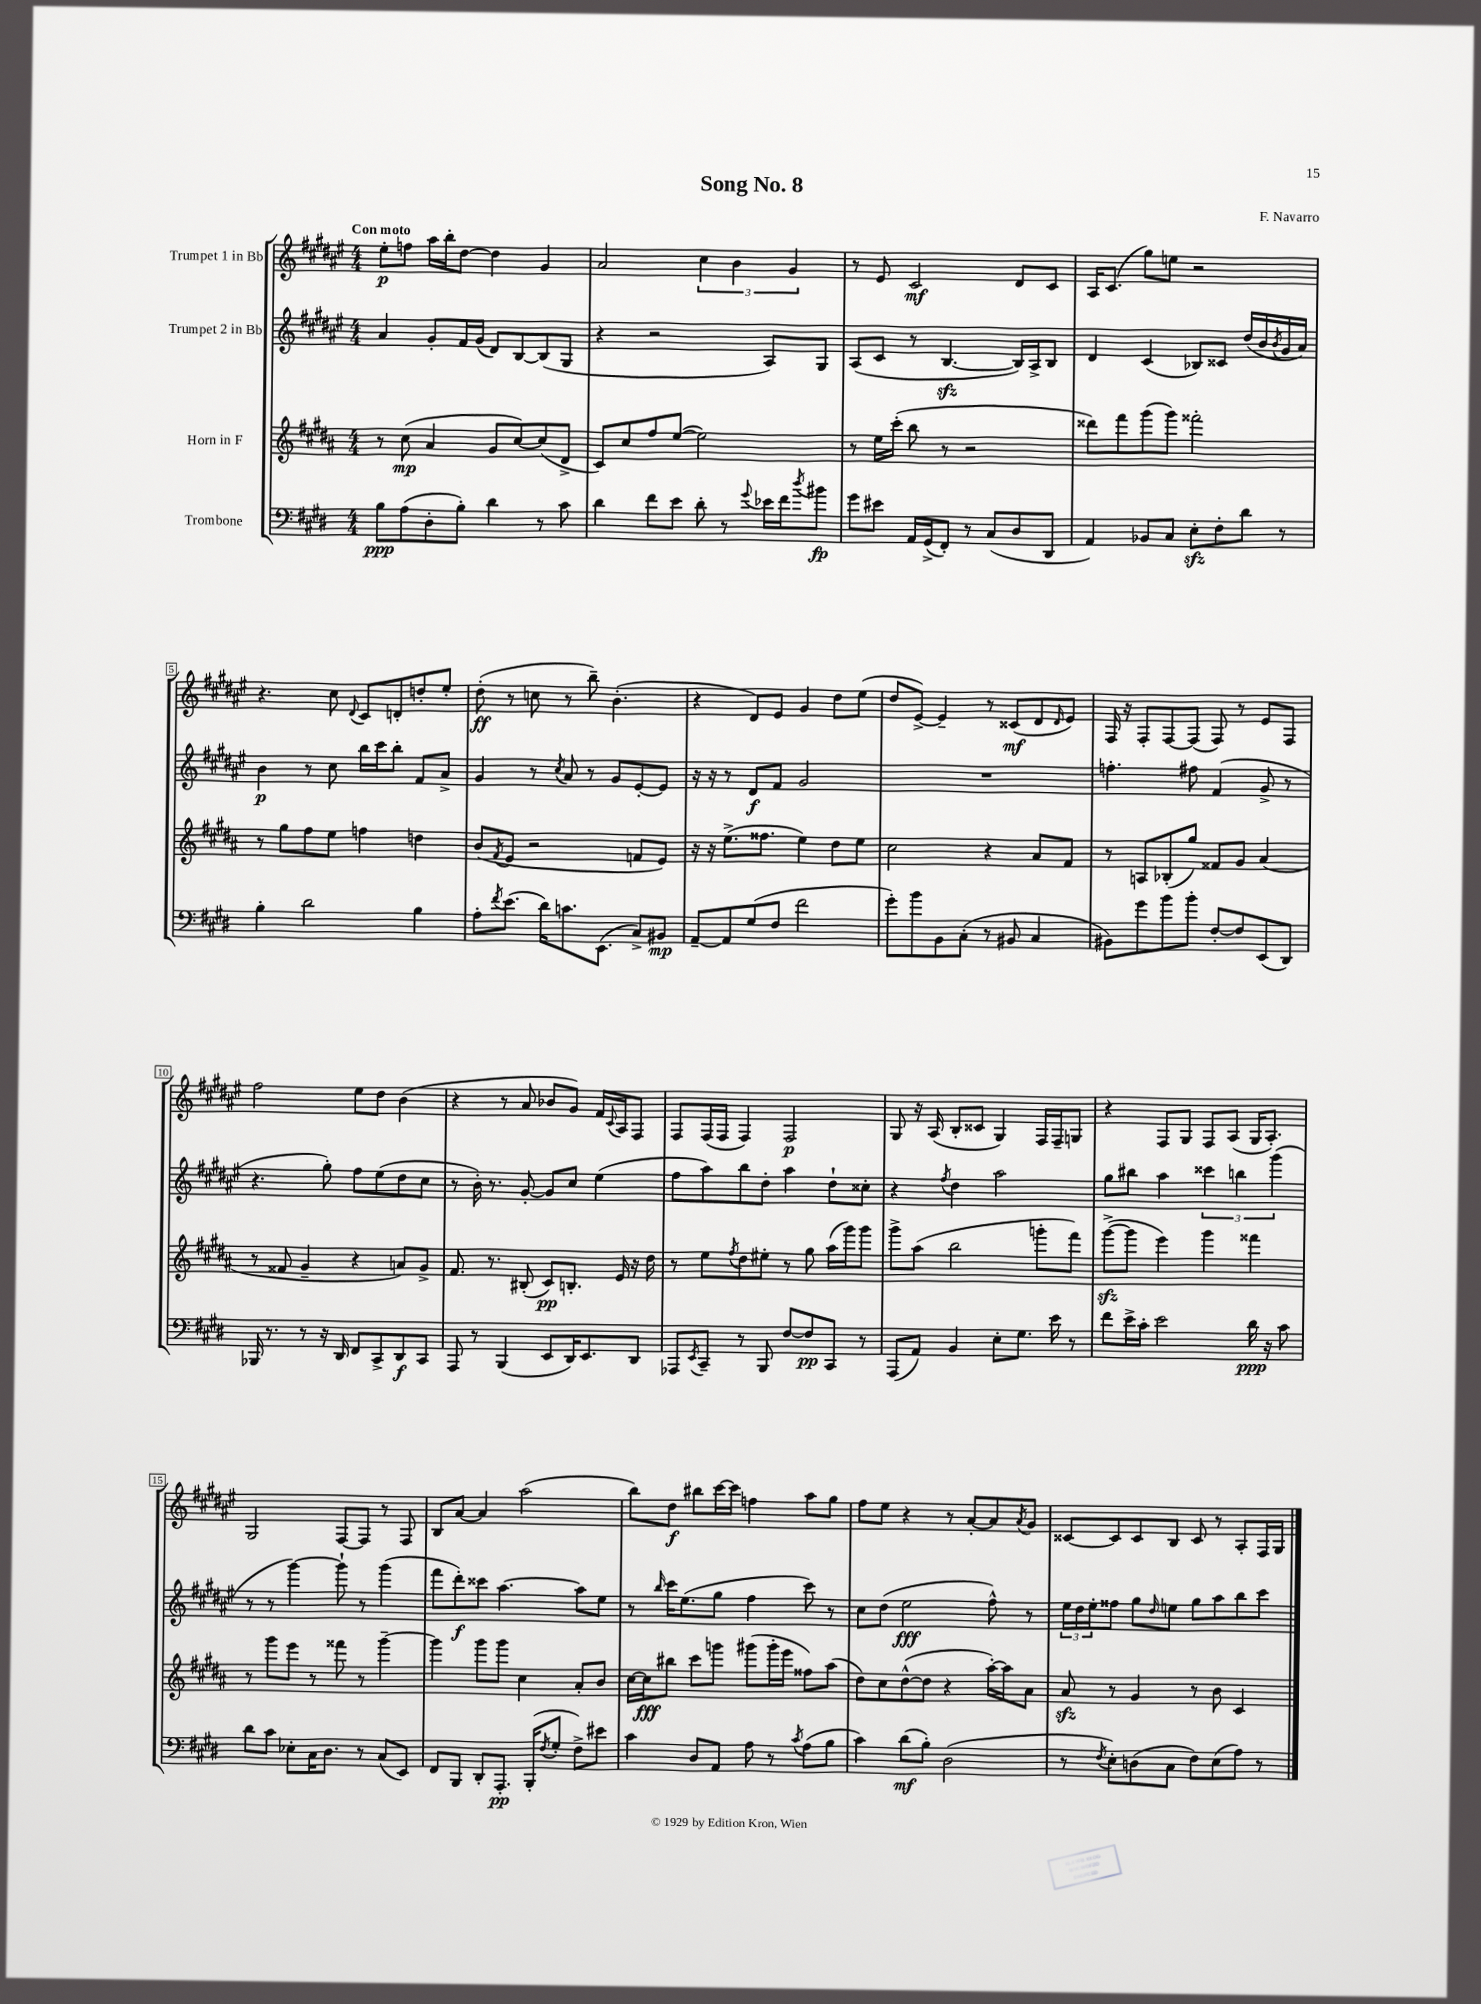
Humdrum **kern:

**kern	**kern	**kern	**kern
*staff4	*staff3	*staff2	*staff1
*clefF4	*clefG2	*clefG2	*clefG2
*k[f#c#g#d#]	*k[f#c#g#d#a#]	*k[f#c#g#d#a#e#]	*k[f#c#g#d#a#e#]
*M4/4	*M4/4	*M4/4	*M4/4
8B\L	8r	4a#/	8ee#'\L
(8A\	(8cc#\	.	8ff\J
8D#'\	4a#/	8g#'/L	16aa#\LL
.	.	.	16bb'\J
8B'\J)	.	16f#/L	[8dd#\J
.	.	(16g#/JJ	.
4d#\	8g#/L	8d#/L)	4dd#\]
.	[8cc#/)	[8B/	.
8r	(8cc#/]	(8B/]	4g#/
8c#\	8d#^/J	8G#/J	.
=	=	=	=
4d#\	8c#/L)	4r	2a#/
.	8cc#/	.	.
8f#\L	8ff#/	2r	.
8e\J	([8ee/J	.	.
8d#'\	2ee\])	.	6cc#\
8r	.	.	.
.	.	.	6b\
8qqg#/	.	.	.
16e-\LL	.	8A#/L)	.
16f#\J	.	.	.
.	.	.	6g#/
8qdd#/	.	.	.
8b#\J	.	8G#/J	.
=	=	=	=
8g#\L	8r	(8A#/L	8r
8e#\J	16ee\LL	8c#/J	8e#/
.	(16ccc#'\JJ	.	.
16AA/LL	8bb\	8r	2c#/
(16GG#^/J	.	.	.
8FF#'/J)	8r	[4.B/	.
8r	2r	.	.
(8C#/L	.	.	.
8D#/	.	16B/]LL)	8d#/L
.	.	16A#^/J	.
8DD#/J	.	8B/J	8c#/J
=	=	=	=
4AA/)	8ddd##\L)	4d#/	16A#/LK
.	.	.	(8.c#/J
.	8fff#\	.	.
8BB-/L	(8ggg#\	(4c#/	8gg#\L)
8C#/J	8ggg#\J)	.	8ee\J
8E'\L	2fff##'\	8B-/L)	2r
8F#'\	.	8c##/J	.
8d#\J	.	(16dd#/LL	.
.	.	16b/	.
.	.	8qb/	.
8r	.	16g#/	.
.	.	16a#/JJ)	.
=	=	=	=
4B'\	8r	4b\	4.r
.	8gg#\L	.	.
2d#\	8ff#\	8r	.
.	8ee\J	8cc#\	8cc#\
.	.	.	8qqd#/
.	4ff\	16bb\LL	8c#/L
.	.	16ccc#\J	.
.	.	8bb'\J	8d'/
4B\	4dd\	8f#/L	8dd'/
.	.	8a#^/J	8ee#'/J
=	=	=	=
8A'\L	(8b/L	4g#/	(8dd#'\
8qf#/	8qf#/	.	.
(8.e\J	8e/J	.	8r
.	2r	8r	8cc\
16d#\LK)	.	.	.
.	.	8qcc#/	.
8.c\	.	8a#/	8r
.	.	8r	8bb~\)
(8.EE\J	.	.	.
.	.	8g#/L	(4.b'\
8C#^/L)	8f/L	[8e#'/	.
8BB#/J	8e/J)	8e#/]J	.
=	=	=	=
[8AA~/L	16r	16r	4r
.	16r	16r	.
8AA/]	(8.ee^\L	8r	.
(8G#/	.	8d#/L	8d#/L)
.	8.ff##\J	.	.
8F#/J	.	8f#/J	8e#/J
2f#\	4ee\)	2g#/	4g#/
.	8dd#\L	.	8dd#\L
.	8ee\J	.	(8ee#\J
=	=	=	=
8g#'\L)	2cc#\	1r	8dd#/L
8b\	.	.	[8e#^/J)
8BB\	.	.	4e#~/]
(8C#'\J	.	.	.
8r	4r	.	8r
8BB#/	.	.	(8c##/L
4C#/	8a#/L	.	8d#/
.	.	.	16qqd#/
.	8f#/J	.	8e#/J)
=	=	=	=
8BB#\L)	8r	4.ff'\	16F#/
.	.	.	16r
8g#\	8A/L	.	8F#'/L
8b\	(8B-'/	.	[8F#/
8b'\J	8gg#/J)	8ff#\	(8F#/]J
[8F#'/L	8f##/L	(4f#/	8F#/)
8F#/]	8g#/J	.	8r
(8EE/	(4a#/	8g#^/	8e#/L
8DD#/J)	.	8r	8F#/J
=	=	=	=
16BBB-/	8r	4.r	2ff#\
8.r	.	.	.
.	8f##/	.	.
8r	4g#~/	.	.
16r	.	8gg#'\)	.
16DD#/	.	.	.
8FF#/L	4r	8ff#\L	8ee#\L
8CC#^/	.	(8ee#\	8dd#\J
8DD#/	8a/L)	8dd#\	(4b\
8CC#/J	8g#^/J	8cc#\J	.
=	=	=	=
8AAA/	8.f#/	8r	4r
8r	.	16b'\)	.
.	8.r	8.r	.
(4BBB/	.	.	8r
.	(8B#'/	[8g#'/	8a#/
8EE/L	8c#/L)	8g#/]L	8b-/L
16DD#/K)	8.B'/J	8cc#/J	8g#/J)
8.EE/	.	.	.
.	.	(4ee#\	16f#/LL
.	.	.	8qqc#/
.	16e/	.	16A#/J
8DD#/J	16r	.	8F#/J
.	16dd#\	.	.
=	=	=	=
8AAA-/L	8r	8ff#\L	8F#/L
8qEE/	.	.	.
8CC#~/J	8ee\L	8aa#\)	(16F#/L
.	.	.	16F#/JJ
.	8qff#/	.	.
8r	8dd#\	8bb\	4F#/)
8BBB/	8ee#'\J	8dd#'\J	.
[8F#/L	8r	4aa#\	2F#/
8F#/]	8gg#\	.	.
8CC#/J	(16aa#\LL	8dd#`\L	.
.	16ggg#\J)	.	.
8r	8ggg#\J	8cc##'\J	.
=	=	=	=
(8AAA/L	8ggg#^\L	4r	8G#/
8AA/J)	(8aa#\J	.	16r
.	.	.	(16A#/
.	.	8qff#/	.
4BB/	2bb\	4dd#\	8B'/L
.	.	.	8c##/J
8E'\L	.	2aa#\	4G#/)
8.G#\J	.	.	.
.	8ggg'\L	.	16F#/LL
16e\	.	.	16F#~/J
8r	8fff#\J)	.	8G/J
=	=	=	=
8f#\L	([8ggg#^\L	8gg#\L	4r
16e^\L	8ggg#\]J	8bb#\J	.
16c#'\JJ	.	.	.
2e\	4eee\)	4aa#\	8F#/L
.	.	.	8G#/J
.	4ggg#\	6ccc##\	8F#/L
.	.	.	(8A#/J
.	.	6bb\	.
16d#\	4fff##\	.	16G#/LK
16r	.	.	8.A#'/J)
.	.	(6ggg#\	.
8c#\	.	.	.
=	=	=	=
8d#\L	8r	8r	2G#/
8c#\J	8ggg#\L	8r	.
8E-'\L	8eee\J	[4ggg#\)	.
16C#\K	8r	.	.
8.D#\J	.	.	.
.	8fff##\	8ggg#`\]	[8F#/L
8r	8r	8r	8F#/]J
(8C#/L	[4ggg#~\	(4ggg#\	8r
8EE/J)	.	.	8F#/
=	=	=	=
8FF#/L	4ggg#\]	8fff#\L	8B/L
8BBB/J	.	8ddd#'\)	[8a#/J
8DD#'/L	8ggg#\L	8ccc##\J	4a#/]
8.AAA'/J	8ggg#\J	[4.aa#\	.
.	4cc#\	.	(2aa#\
(16BBB'/LK	.	.	.
8qF#/	.	.	.
8G#'/J	.	.	.
8F#^\L)	8a#'/L	8aa#\]L	.
8e#\J	8b/J	8ee#\J	.
=	=	=	=
4c#\	[16cc#\LL	8r	8bb\L)
.	16cc#\]J	.	.
.	.	16qqbb/	.
.	8bb#\J	16ccc#\LK	8dd#\J
.	.	(8.ee#\	.
8D#/L	8ccc#\L	.	8bb#\L
8AA/J	8ggg\J	8gg#\J	[16ccc#\L
.	.	.	16ccc#\]JJ
8A\	(8ggg#\L	4ff#\	4ff\
8r	16ggg#'\L	.	.
.	16eee\JJ	.	.
8qc#/	.	.	.
(8A\L	8ff##\L)	8ccc#\)	8aa#\L
8B\J	(8aa#\J	8r	8gg#\J
=	=	=	=
4c#\)	8dd#\L)	8cc#\L	8ff#\L
.	8cc#\	(8dd#\J	8ee#\J
(8d#\L	([8dd#^^\	2ee#\	4r
8B'\J)	8dd#\]J	.	.
(2D#\	4r	.	8r
.	.	.	[8a#'/L
.	[16aa#'\LL)	8ff#^^\)	8a#/]
.	16aa#\]J	.	.
.	.	.	8qa#/
.	8a#\J	8r	8g#/J
=	=	=	=
8r	8a#/	24ee#\LL	[8c##/L
.	.	24dd#\	.
.	.	24ee#'\J	.
8qF#/	.	.	.
8E'\L)	8r	8ff##\J	8c##/]
(8D\	4g#/	8gg#\L	8c##/
.	.	16qqdd#/	.
8C#\J	.	8ee\J	8B/J
8F#\L)	8r	8gg#\L	8c##/
(8E\	8b\	8aa#\	8r
8A\J)	4c#/	8bb\	8A#'/L
8r	.	8ccc#\J	16F#/L
.	.	.	16G#/JJ
==	==	==	==
*-	*-	*-	*-
